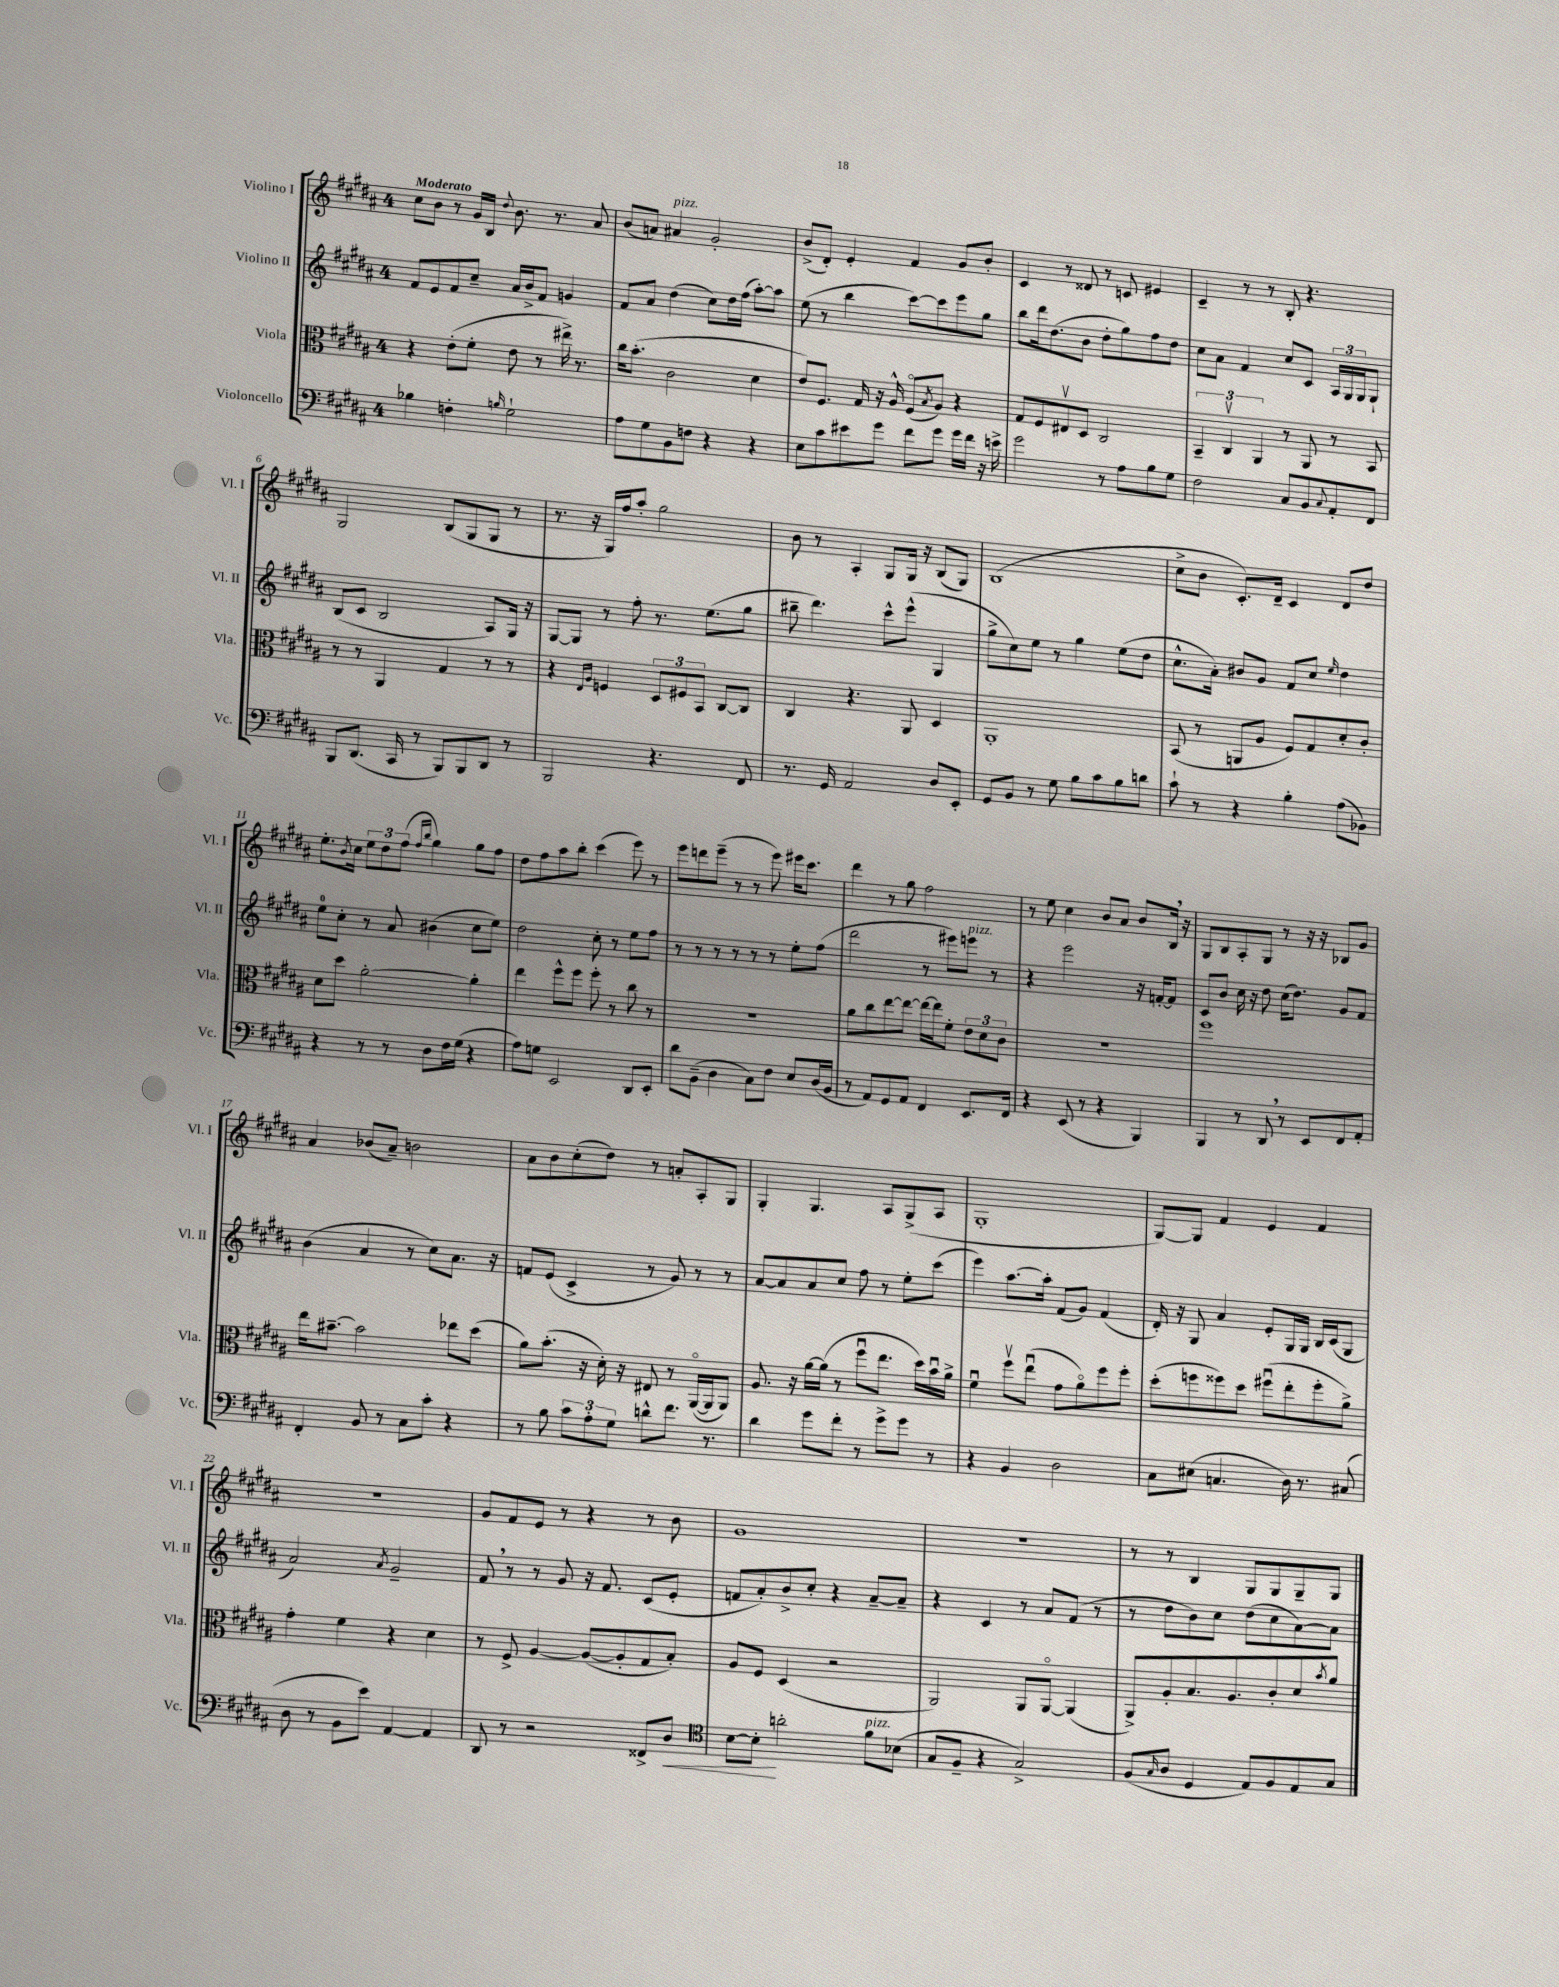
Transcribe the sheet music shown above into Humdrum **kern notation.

**kern	**dynam	**kern	**kern	**kern
*part4	*part4	*part3	*part2	*part1
*staff4	*staff4	*staff3	*staff2	*staff1
*I"Violoncello	*	*I"Viola	*I"Violino II	*I"Violino I
*I'Vc.	*	*I'Vla.	*I'Vl. II	*I'Vl. I
*clefF4	*	*clefC3	*clefG2	*clefG2
*k[f#c#g#d#a#]	*	*k[f#c#g#d#a#]	*k[f#c#g#d#a#]	*k[f#c#g#d#a#]
*M4/4	*	*M4/4	*M4/4	*M4/4
=1	=1	=1	=1	=1
!	!	!	!	!LO:TX:a:B:t=Moderato
4B-X\	.	4r	8f#/L	8cc#\L
.	.	.	8e/	8b\J
4Fn'\	.	(8e'\L	8f#/	8r
.	.	8f#'\J	8cc#~/J	16g#/LL
.	.	.	.	16B/JJ
16qqBn/	.	.	.	8qqdd#/
2G#`\	.	8e\	16a#/LL	8.b\
.	.	.	16b^/J	.
.	.	8r	8f#/J	.
.	.	.	.	8.r
.	.	16ee#X^\)	4gn/	.
.	.	8.r	.	.
.	.	.	.	8a#/
=2	=2	=2	=2	=2
8A#\L	.	16cc#\KL	8f#/L	(8b/L
.	.	(8.b'\J	.	.
8G#\	.	.	8a#/J	8an/J)
!	!	!	!	!LO:TX:a:i:t=pizz.
8BB\	.	2c#\	(4dd#\	4a#X/
8Fn\J	.	.	.	.
4r	.	.	8cc#\L)	2g#'/
.	.	.	16dd#\L	.
.	.	.	(16ff#\JJ	.
4r	.	4d#\	[8aa#'\L)	.
.	.	.	8aa#\J]	.
=3	=3	=3	=3	=3
8E\L	.	8e/L)	(8ee\	(8b^/L
8c#\	.	8.F#/J	8r	8d#'/J)
8e#X\	.	.	4bb\	4e'/
.	.	16G#/	.	.
8g#\J	.	16r	.	.
.	.	16A#^^/	.	.
8f#\L	.	(8F#/L	[8ccc#\L)	4f#/
.	.	8qB/	.	.
8g#\J	.	8A#/J)	8ccc#\]	.
16g#\LL	.	4r	8eee\	8g#/L
16f#\JJ	.	.	.	.
16r	.	.	8gg#\J	8b'/J
16en^\	.	.	.	.
=4	=4	=4	=4	=4
2g#\	.	8G#/L	8bb\L	4c#/
.	.	8F#/	16ddd#\k	.
.	.	.	(8.dd#\	.
.	.	8E#Xv/	.	8r
.	.	8D#/J	8b\J	8d##X/
8r	.	2C#/	8dd#'\L	8r
8A#\L	.	.	8gg#\)	8cn/
8B\	.	.	8ff#\	4e#X/
8G#\J	.	.	8dd#\J	.
=5	=5	=5	=5	=5
2F#\	.	6BB~/	8cc#\L	4c#~/
.	.	.	8a#\J	.
.	.	6C#v/	.	.
.	.	.	4f#/	8r
.	.	6AA#/	.	.
.	.	.	.	8r
8C#/L	.	8r	8cc#/L	8B'/
8BB/	.	8AA#/	8c#/J	4.r
8qqC#/	.	.	.	.
8AA#'/	.	8r	24A#/LL	.
.	.	.	24G#/	.
.	.	.	24G#/J	.
8FF#/J	.	8BB/	8G#`/J	.
!!LO:LB:g=z
=6	=6	=6	=6	=6
8BBB/L	.	8r	(8B/L	2G#/
(8.DD#/J	.	8r	8c#/J	.
.	.	4AA#/	2B/	.
16CC#/	.	.	.	.
8r	.	.	.	.
8BBB/L)	.	4G#/	.	(8B/L
8BBB/	.	.	.	8G#/
8DD#/J	.	8r	8A#/L)	8G#/J
8r	.	8r	16G#/Jk	8r
.	.	.	16r	.
=7	=7	=7	=7	=7
2BBB/	.	4r	[8G#/L	8.r
.	.	.	8G#/J]	.
.	.	.	.	16r
.	.	16qqE/LL	.	.
.	.	16qqA#/JJ	.	.
.	.	4Fn/	8r	16G#/LL)
.	.	.	.	16ff#/J
.	.	.	8ff#'\	8aa#'/J
4.r	.	12D#/L	8.r	2gg#\
.	.	12F#X/	.	.
.	.	12BB/J	.	.
.	.	.	(8.ee\L	.
.	.	[8C#/L	.	.
8FF#/	.	8C#/J]	8gg#\J	.
=8	=8	=8	=8	=8
8.r	.	4C#/	8bb#X~\	8b\
.	.	.	4.ddd#\)	8r
16GG#/	.	.	.	.
2AA#/	.	4.r	.	4A#'/
.	.	.	8ccc#^^\L	8G#/L
.	.	8AA#/	(8eee^^\J	16G#/Jk
.	.	.	.	16r
8D#/L	.	4D#/	4G#/	(8B/L
8EE'/J	.	.	.	8G#/J)
=9	=9	=9	=9	=9
8GG#/L	.	1AA#'	8gg#^\L	(1B
8BB/J	.	.	8cc#\)	.
8r	.	.	8ee\J	.
8G#\	.	.	8r	.
8B\L	.	.	4gg#\	.
8c#\	.	.	.	.
8B\	.	.	(8ee\L	.
8dn\J	.	.	8dd#\J	.
=10	=10	=10	=10	=10
8c#`\	.	(8BB/	8.cc#^^\L	8cc#^\L
8r	.	8r	.	8b\J
.	.	.	16a#'\Jk)	.
4r	.	8AAn/L	8b#X/L	8.c#'/L)
.	.	8A#/J	8g#/J	.
.	.	.	.	16d#~/Jk
4B'\	.	8F#/L)	8f#/L	4c#/
.	.	8G#/	8cc#/J	.
.	.	.	16qqee/	.
(8A#\L	.	8d#'/	4dd#\	8d#/L
8BB-X\J)	.	8c#'/J	.	8dd#/J
!!LO:LB:g=z
=11	=11	=11	=11	=11
4r	.	8d#\L	8ee\L	8.ee'\L
.	.	8dd#\J	8cc#'\J	.
.	.	.	.	8qb/
.	.	.	.	16cc#\Jk
8r	.	[2a#'\	8r	12ee\L
.	.	.	.	12dd#\
8r	.	.	8a#/	.
.	.	.	.	(12ff#\J
.	.	.	.	16qqff#/LL
.	.	.	.	16qqbb/JJ
8D#\L	.	.	(4b#X\	4gg#\)
16F#\L	.	.	.	.
(16G#\JJ	.	.	.	.
4r	.	4a#'\]	8cc#\L	8gg#\L
.	.	.	8ee\J)	8ff#\J
=12	=12	=12	=12	=12
8A#\L)	.	4ee\	2dd#\	8dd#\L
8Gn\J	.	.	.	8ff#\
2EE/	.	8ff#^^\L	.	8aa#\
.	.	8ff#\J	.	8bb'\J
.	.	8ff#'\	8cc#'\	(4ccc#\
.	.	8r	8r	.
8DD#/L	.	8cc#\	8ee\L	8eee\)
8EE'/J	.	8r	8ff#\J	8r
=13	=13	=13	=13	=13
8d#\L	.	1r	8r	8eee\L
(8BB~\J	.	.	8r	8dddn\
4D#\	.	.	8r	(8eee~\J
.	.	.	8r	8r
8C#\L)	.	.	8r	8r
8F#\J	.	.	8r	8eee\)
8E/L	.	.	8ee'\L	16eee#X\KL
.	.	.	.	8.ccc#\J
(16D#/L	.	.	(8ff#\J	.
16BB/JJ	.	.	.	.
=14	=14	=14	=14	=14
8r	.	8a#\L	2ddd#\	4ddd#\
8AA#/L)	.	8cc#\	.	.
8GG#/	.	[8ee\	.	8r
8AA#/J	.	8ee\J_	.	8gg#\
4FF#/	.	16ee\LL_	8r	2ff#\
.	.	16ee\J]	.	.
.	.	8f#'\J	8eee#X\L)	.
!	!	!	!LO:TX:a:i:t=pizz.	!
8.EE/L	.	12e\L	8eeen\J	.
.	.	12d#\	.	.
.	.	.	8r	.
.	.	12c#\J	.	.
16FF#/Jk	.	.	.	.
=15	=15	=15	=15	=15
4r	.	1r	4r	8r
.	.	.	.	8ee\
(8EE/	.	.	2eee\	4cc#\
8r	.	.	.	.
4r	.	.	.	8b/L
.	.	.	.	8a#/J
4BBB/)	.	.	16r	8b/L
.	.	.	[16fn'/KL	.
.	.	.	8f/J]	16B,/Jk
.	.	.	.	16r
=16	=16	=16	=16	=16
4BBB/	.	1ff#	8c#/L	8G#/L
.	.	.	8b/J	8B/
8r	.	.	16cc#\	8A#'/
.	.	.	16r	.
8DD#,/	.	.	8dd#\	8G#/J
8r	.	.	(16cc#\KL	8r
.	.	.	8.dd#\J)	.
8EE/L	.	.	.	16r
.	.	.	.	16r
8FF#/	.	.	8g#/L	8B-X/L
8AA#'/J	.	.	8f#/J	8g#/J
!!LO:LB:g=z
=17	=17	=17	=17	=17
4FF#'/	.	16ee\KL	(4b\	4a#/
.	.	[8.b#X~\J	.	.
8BB/	.	2b#\]	4a#/	(8b-X/L
8r	.	.	.	8a#~/J)
8C#\L	.	.	8r	2bn\
8c#'\J	.	.	8cc#\L)	.
4r	.	8ee-X\L	8.a#\J	.
.	.	(8dd#\J	.	.
.	.	.	16r	.
=18	=18	=18	=18	=18
8r	.	8a#\L)	8fn/L	8a#\L
8B\	.	(8.b'\J	(8e/J	8b\
12c#\L	.	.	4c#^/	(8cc#'\
.	.	16r	.	.
12A#'\	.	.	.	.
.	.	16d#'\)	.	8dd#\J)
12G#\J	.	.	.	.
.	.	16r	.	.
8dn^^\L	.	8E#X/	8r	8r
8.f#\J	.	8r	8g#/)	8an'/L
.	.	([16AA#/LL	8r	8A#'/
8.r	.	16AA#/J]	.	.
.	.	8AA#/J)	8r	8G#/J
=19	=19	=19	=19	=19
4d#\	.	8.A#/	[8a#/L	4G#'/
.	.	.	8a#/]	.
.	.	16r	.	.
8g#\L	.	[16a#\LL	8a#/	4.G#/
.	.	(16a#\JJ]	.	.
8f#'\J	.	8r	8cc#/J	.
8r	.	8ff#u\L	8ff#\	.
8g#^\L	.	8.ee\J	8r	8A#/L
8g#\J	.	.	8ee'\L	(8G#^/
.	.	16dd#\LL)	.	.
8r	.	16bu\	(8ccc#\J	8A#/J
.	.	16a#^\JJ	.	.
=20	=20	=20	=20	=20
4r	.	4f#u\	4eee\)	1G#'
4BB/	.	8ff#v\L	[8.aa#\L	.
.	.	(8eeu\J	.	.
.	.	.	16aa#'\Jk]	.
2D#\	.	8g#\L	(8f#/L	.
.	.	8a#\)	8g#/J)	.
.	.	8ff#\	(4f#/	.
.	.	8ff#'\J	.	.
=21	=21	=21	=21	=21
8C#\L	.	(8dd#'\L	16d#'/)	[8G#/L)
.	.	.	16r	.
(8E#X\J	.	8ffn\	8G#/	8G#/J]
4.Cn/	.	8ff##X\)	4a#/	4f#/
.	.	8dd#\J	.	.
.	.	(8ff#Xu\L	8e'/L	4e/
16D#\)	.	8ee'\	16G#/L	.
8.r	.	.	16G#/JJ	.
.	.	8ff#'\	16B/LL	4f#/
.	.	.	(16c#/J	.
(8C#X/	.	8a#^\J)	8G#/J	.
!!LO:LB:g=z
=22	=22	=22	=22	=22
8D#\	.	4g#'\	2a#/)	1r
8r	.	.	.	.
8BB\L	.	4f#\	.	.
8e\J)	.	.	.	.
.	.	.	8qa#/	.
[4AA#/	.	4r	2g#~/	.
4AA#/]	.	4d#\	.	.
=23	=23	=23	=23	=23
8DD#/	.	8r	8f#,/	8g#/L
8r	.	8F#^/	8r	8f#/
2r	.	[4A#/	8r	8e/J
.	.	.	8g#/	8r
.	.	(8A#/L_	16r	4r
.	.	.	8.f#/	.
.	.	8A#'/]	.	.
8FF##X^/L	.	8G#/	(8c#/L	8r
!	!LO:HP:b	!	!	!
8D#/J	<	8B'/J)	8e'/J	8b\
=24	=24	=24	=24	=24
*clefC4	*	*	*	*
[8B\L	.	8A#/L	8fn/L	1g#
8B'\J]	.	8F#/J	8a#'/)	.
2an'\	[	(4D#/	8b^/	.
.	.	.	8cc#'/J	.
.	.	2r	4r	.
!LO:TX:a:i:t=pizz.	!	!	!	!
8f#\L	.	.	[8a#~/L	.
(8B-X\J	.	.	8a#~/J]	.
=25	=25	=25	=25	=25
8G#/L	.	2AA#/)	4r	1r
8F#~/J	.	.	.	.
4r	.	.	4c#/	.
2G#^/)	.	8AA#/L	8r	.
.	.	[8AA#/J	8a#/L	.
.	.	(4AA#/]	(8f#/J	.
.	.	.	8r	.
=26	=26	=26	=26	=26
(8F#/L	.	8AA#^/L)	8r	8r
16qqG#/	.	.	.	.
8A#/J	.	8A#'/	8dd#\L	8r
4D#/	.	8.B/	8b\)	4B/
.	.	.	8cc#\J	.
.	.	8.A#/	.	.
8E/L)	.	.	(8dd#\L	8G#/L
8F#/	.	8c#'/	8cc#\	8G#/
8E/	.	8d#/	[8a#\)	8G#~/
.	.	8qb/	.	.
8G#/J	.	8a#/J	8a#\J]	8G#/J
==	==	==	==	==
*-	*-	*-	*-	*-
